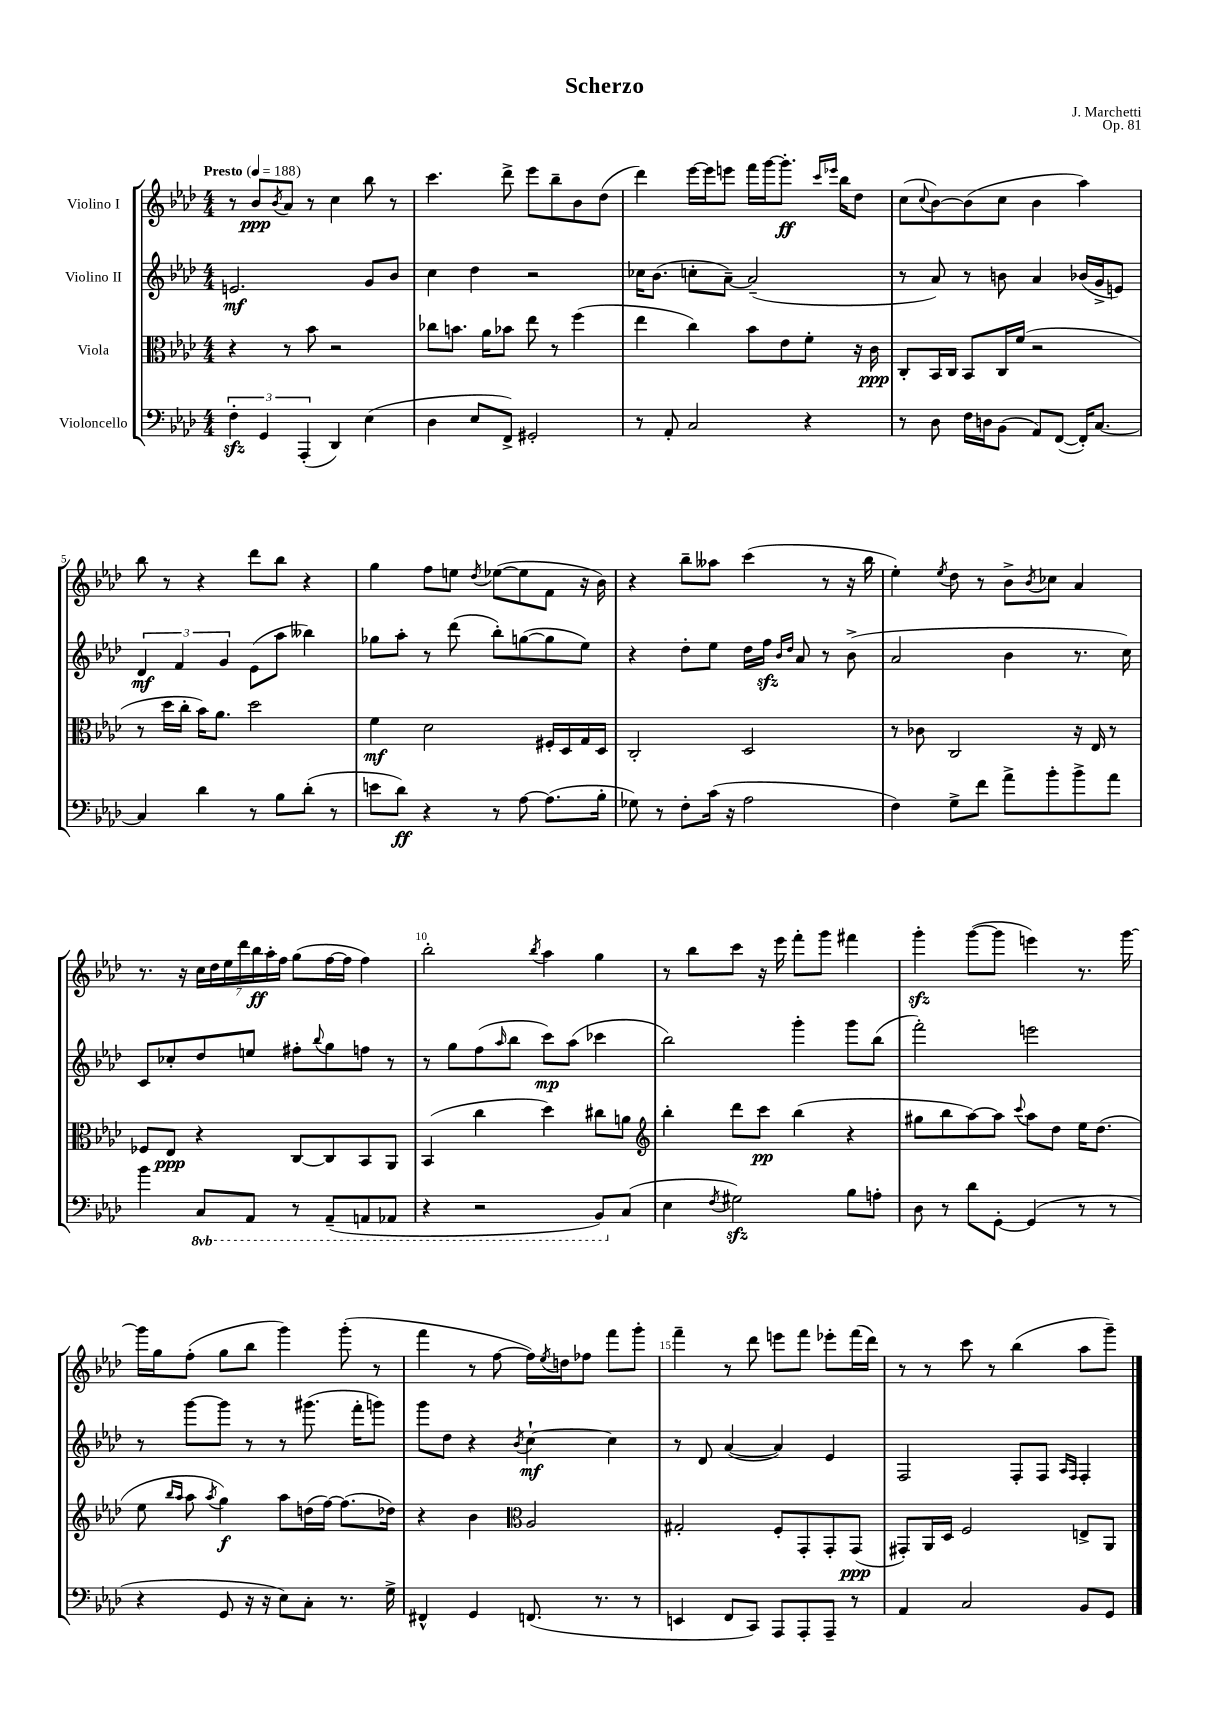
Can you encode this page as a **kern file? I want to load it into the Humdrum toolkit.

**kern	**kern	**kern	**kern
*staff4	*staff3	*staff2	*staff1
*clefF4	*clefC3	*clefG2	*clefG2
*k[b-e-a-d-]	*k[b-e-a-d-]	*k[b-e-a-d-]	*k[b-e-a-d-]
*M4/4	*M4/4	*M4/4	*M4/4
*MM188	*MM188	*MM188	*MM188
6F'	4r	2.e	8r
.	.	.	8b-
6GG	.	.	.
.	.	.	8qb-
.	8r	.	8a-
(6AAA-'	.	.	.
.	8b-	.	8r
4DD-)	2r	.	4cc
(4E-	.	8g	8bb-
.	.	8b-	8r
=	=	=	=
4D-	8cc-	4cc	4.ccc
.	8.b	.	.
8E-	.	4dd-	.
.	16a-	.	.
8FF^)	8b-	.	8ddd-^
2GG#'	8ee-	2r	8eee-
.	8r	.	8bb-~
.	(4ff	.	8b-
.	.	.	(8dd-
=	=	=	=
8r	4ee-	16cc-	4ddd-)
.	.	(8.b-	.
8AA-'	.	.	.
2C	4cc)	8cc'	[16eee-
.	.	.	16eee-]
.	.	[8a-~)	8eee
.	8b-	(2a-~]	16fff
.	.	.	[16ggg
.	8e-	.	8.ggg']
4r	8f'	.	.
.	.	.	16qqccc
.	.	.	16qqeee-
.	.	.	16bb-
.	16r	.	8dd-
.	16c	.	.
=	=	=	=
8r	8C'	8r	(8cc
.	.	.	8qqcc
8D-	16BB-	8a-)	[8b-)
.	16C	.	.
16F	8BB-	8r	(8b-]
16D	.	.	.
(8BB-	16C	8b	8cc
.	(16f	.	.
8AA-)	2r	4a-	4b-
([8FF	.	.	.
16FF'])	.	(16b-	4aa-)
[8.C	.	16g^	.
.	.	8e)	.
=	=	=	=
4C]	8r	6d-	8bb-
.	16dd-	.	8r
.	.	6f	.
.	16cc'	.	.
4d-	16b-)	.	4r
.	8.a-	.	.
.	.	6g	.
8r	2dd-	(8e-	8ddd-
8B-	.	8aa-	8bb-
(8d-'	.	4bb--)	4r
8r	.	.	.
=	=	=	=
8e	4f	8gg-	4gg
8d-)	.	8aa-'	.
4r	2d-	8r	8ff
.	.	(8ddd-	8ee
.	.	.	8qdd-
8r	.	8bb-')	([8ee-
[8A-	.	([8gg	8ee-]
(8.A-]	16F#'	8gg]	8f
.	16D-	.	.
.	16G	8ee-)	16r
16B-'	16D-	.	16b-)
=	=	=	=
8G-)	2C'	4r	4r
8r	.	.	.
8F'	.	8dd-'	8bb-~
(16c	.	8ee-	8aa--
16r	.	.	.
2A-	2D-	16dd-	(4ccc
.	.	16ff	.
.	.	16qqb-	.
.	.	16qqdd-	.
.	.	8a-	.
.	.	8r	8r
.	.	(8b-^	16r
.	.	.	16bb-
=	=	=	=
4F)	8r	2a-	4ee-')
.	8c-	.	.
.	.	.	8qee-
8G^	2C	.	8dd-
8f	.	.	8r
8a-^	.	4b-	8b-^
.	.	.	8qb-
8b-'	.	.	8cc-
8b-^	16r	8.r	4a-
.	16E-	.	.
8a-	8r	.	.
.	.	16cc)	.
=	=	=	=
4b-	8F-	8c	8.r
.	8E-	8cc-'	.
.	.	.	16r
8CC	4r	8dd-	28cc
.	.	.	28dd-
.	.	.	28ee-
.	.	.	28ddd-
8AAA-	.	8ee	.
.	.	.	28bb-
.	.	.	28aa-'
.	.	.	28ff
8r	[8C	8ff#'	(8gg
.	.	8qqbb-	.
(8AAA-~	8C]	8gg	[16ff
.	.	.	16ff]
8AAA	8BB-	8ff	4ff)
8AAA-	8AA-	8r	.
=	=	=	=
4r	(4BB-	8r	2bb-'
.	.	8gg	.
2r	4cc	(8ff	.
.	.	16qqaa-	.
.	.	8bb-	.
.	.	.	8qbb-
.	4dd-)	8ccc)	4aa-
.	.	(8aa-	.
8BBB-)	8cc#	4ccc-	4gg
(8C	8a	.	.
=	=	=	=
*	*clefG2	*	*
4E-	4bb-'	2bb-)	8r
.	.	.	8bb-
8qF	.	.	.
2G#)	8ddd-	.	8ccc
.	8ccc	.	16r
.	.	.	16eee-
.	(4bb-	4ggg'	8fff'
.	.	.	8ggg
8B-	4r	8ggg	4fff#
8A'	.	(8bb-	.
=	=	=	=
8D-	8gg#	2fff')	4ggg'
8r	8bb-	.	.
8d-	[8aa-)	.	([8ggg
[8GG'	8aa-]	.	8ggg]
.	8qqccc	.	.
(4GG]	8aa-	2eee	4eee)
.	8dd-	.	.
8r	16ee-	.	8.r
.	(8.dd-	.	.
8r	.	.	.
.	.	.	[16ggg
=	=	=	=
4r	8ee-	8r	16ggg]
.	.	.	16gg
.	16qqbb-	.	.
.	16qqaa-	.	.
.	8aa-	[8ggg	(8ff'
.	8qaa-	.	.
8GG	4gg)	8ggg]	8gg
16r	.	8r	8bb-
16r	.	.	.
8E-)	8aa-	8r	4ggg)
8C'	(16dd	(8.ggg#	.
.	[16ff)	.	.
8.r	(8.ff]	.	(8ggg'
.	.	16fff'	.
.	.	8ggg)	8r
16G^	16dd-)	.	.
=	=	=	=
4FF#^^	4r	8ggg	4fff
.	.	8dd-	.
4GG	4b-	4r	8r
.	.	.	[8ff
*	*clefC3	*	*
.	.	8qb-	.
(8.FF	2A-	[4cc`	16ff])
.	.	.	8qee-
.	.	.	16dd
.	.	.	8ff-
8.r	.	.	.
.	.	4cc]	8fff
8r	.	.	8ggg'
=	=	=	=
4EE	2G#'	8r	4fff~
.	.	8d-	.
8FF	.	([4a-	8r
8CC)	.	.	8ddd-
8AAA-	8F'	4a-])	8eee
8AAA-'	8GG'	.	8fff
8AAA-~	8GG'	4e-	8eee-'
8r	(8GG	.	(16fff
.	.	.	16ddd-)
=	=	=	=
4AA-	8GG#')	2F	8r
.	16AA-	.	8r
.	16D-	.	.
2C	2F	.	8ccc
.	.	.	8r
.	.	8F'	(4bb-
.	.	8F	.
.	.	16qqA-	.
.	.	16qqF	.
8BB-	8E^	4F'	8aa-
8GG	8AA-	.	8ggg~)
==	==	==	==
*-	*-	*-	*-
